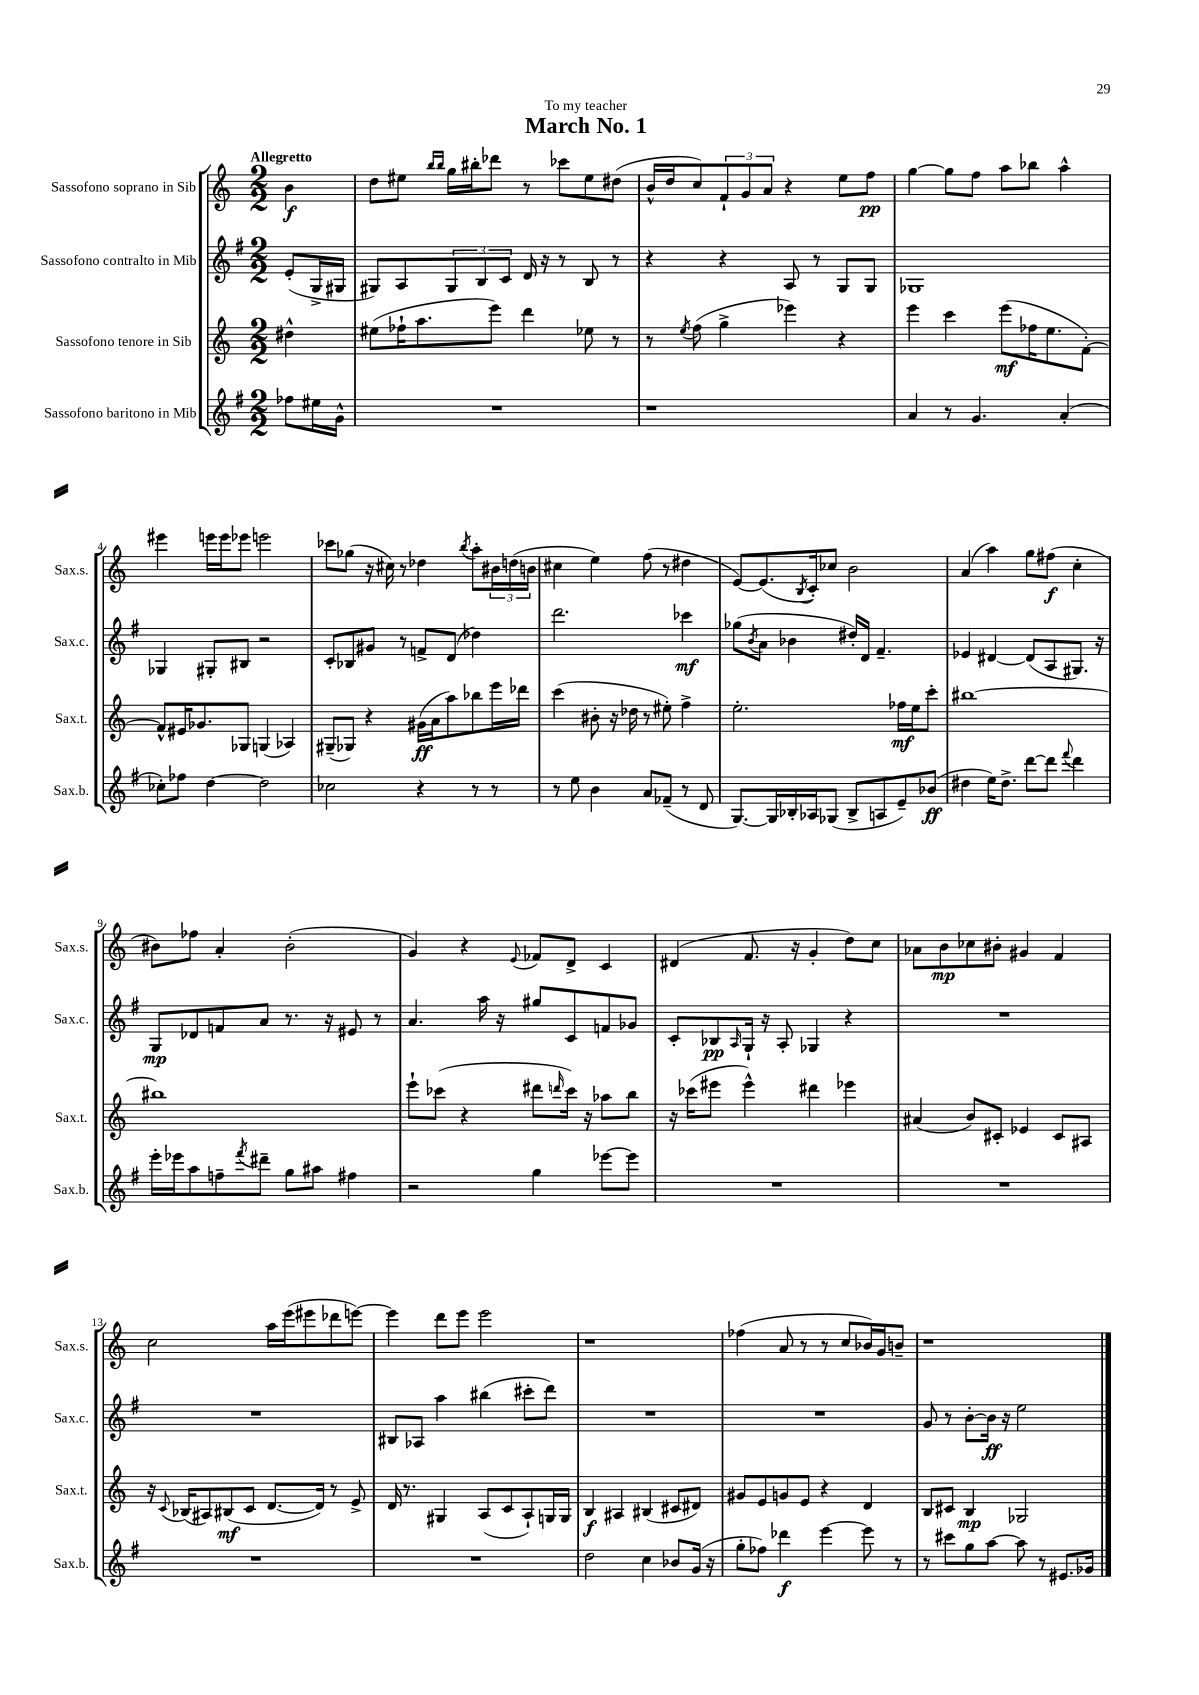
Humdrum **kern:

**kern	**kern	**kern	**kern
*staff4	*staff3	*staff2	*staff1
*clefG2	*clefG2	*clefG2	*clefG2
*k[f#]	*k[]	*k[f#]	*k[]
*M2/2	*M2/2	*M2/2	*M2/2
8ff-	4dd#^^	(8e'	4b
16ee#	.	16G^	.
16g^^	.	16G#	.
=	=	=	=
1r	(8ee#	8G#)	8dd
.	16ff-`	8A	8ee#
.	8.aa	.	.
.	.	.	16qqbb
.	.	.	16qqbb
.	.	12G#	16gg
.	.	.	16bb#'
.	.	12B	.
.	8eee)	.	8ddd-
.	.	12c	.
.	4ddd	16d	8r
.	.	16r	.
.	.	8r	8ccc-
.	8ee-	8B	8ee#
.	8r	8r	(8dd#
=	=	=	=
1r	8r	4r	16b^^
.	.	.	16dd
.	8qee	.	.
.	(8ff	.	8cc)
.	4gg^	4r	12f`
.	.	.	12g
.	.	.	12a
.	4eee-)	8A	4r
.	.	8r	.
.	4r	8G	8ee
.	.	8G	8ff
=	=	=	=
4a	4eee	1G-	[4gg
8r	4ccc	.	8gg]
4.g	.	.	8ff
.	(8eee	.	8aa
.	16ff-	.	8bb-
.	8.ee	.	.
(4a'	.	.	4aa^^
.	[8f')	.	.
=	=	=	=
8cc-')	8f^^]	4G-	4eee#
8ff-	16e#	.	.
.	8.g-	.	.
[4dd	.	8G#'	16eee
.	.	.	16eee
.	8G-	8B#	8eee-
2dd]	(4G	2r	2eee
.	4A-)	.	.
=	=	=	=
2cc-	(8G#~	8c'	8ccc-
.	8G-)	8B-	(8gg-
.	4r	8g#	16r
.	.	.	16cc#)
.	.	8r	8r
4r	(16g#	8f^	4dd-
.	16a	.	.
.	8aa)	(8d	.
.	.	.	8qbb
8r	8bb-	4dd-)	8aa'
8r	16eee	.	24b#
.	.	.	(24dd
.	16ddd-	.	.
.	.	.	24b
=	=	=	=
8r	(4ccc	2.ddd	4cc#
8ee	.	.	.
4b	8b#'	.	4ee)
.	16r	.	.
.	16dd-	.	.
8a	8r	.	(8ff
(8f-~	8ee#')	.	8r
8r	4ff^	4ccc-	4dd#
8d	.	.	.
=	=	=	=
[8.G)	2.ee'	(8gg-	[8e)
.	.	8qb	.
.	.	8a	(8.e]
16G]	.	.	.
16B-'	.	4b-	.
.	.	.	8qB
16A-	.	.	16c')
(8G-	.	.	8cc-
8B-^	.	16dd#')	2b
.	.	16d	.
8A	.	4.f#~	.
8e~)	16ff-	.	.
.	16ee	.	.
(8b-	8ccc'	.	.
=	=	=	=
4dd#	[1bb#	4e-	(4a
16ee)	.	[4d#	4aa)
8.dd#^	.	.	.
[8ddd	.	(8d#]	8gg
8ddd]	.	8A	(8ff#
8qqfff#	.	.	.
4ddd	.	8.G#)	4cc'
.	.	16r	.
=	=	=	=
16eee'	1bb#]	8G	8b#)
16eee-	.	.	.
8aa	.	8d-	8ff-
8ff~	.	8f	4a'
8qfff#	.	.	.
8ddd#~	.	8a	.
8gg	.	8.r	(2b#'
8aa#	.	.	.
.	.	16r	.
4ff#	.	8e#	.
.	.	8r	.
=	=	=	=
2r	8eee`	4.a	4g)
.	(8ccc-	.	.
.	4r	.	4r
.	.	16aa	.
.	.	16r	.
.	.	.	8qqe
4gg	8ddd#	8gg#	8f-
.	16qqddd	.	.
.	16ccc-)	8c	8d^
.	16r	.	.
[8eee-	8aa-	8f	4c
8eee-]	8bb	8g-	.
=	=	=	=
1r	16r	8c'	(4d#
.	(16ccc-	.	.
.	8eee#	8B-	.
.	.	16qqA	.
.	4eee#^^)	16G`	8.f
.	.	16r	.
.	.	8A'	.
.	.	.	16r
.	4ddd#	4G-	4g'
.	4eee-	4r	8dd)
.	.	.	8cc
=	=	=	=
1r	(4a#	1r	8a-
.	.	.	8b
.	8b)	.	8cc-
.	8c#'	.	8b#'
.	4e-	.	4g#
.	8c#	.	4f
.	8A#	.	.
=	=	=	=
1r	16r	1r	2cc
.	8qqc	.	.
.	(16B-	.	.
.	8A#)	.	.
.	(8B#	.	.
.	8c	.	.
.	[8.d	.	16aa
.	.	.	(16eee
.	.	.	8eee#
.	16d])	.	.
.	8r	.	8ddd-
.	8e^	.	[8eee)
=	=	=	=
1r	16d	8B#	4eee]
.	8.r	.	.
.	.	8A-	.
.	4G#	4aa	8ddd
.	.	.	8eee
.	(8A	(4bb#	2eee
.	8c	.	.
.	8A`)	8ccc#'	.
.	16G	8ddd)	.
.	16G	.	.
=	=	=	=
2dd	4B	1r	1r
.	4A#	.	.
4cc	(4B#	.	.
8b-	8c#	.	.
(16g	8d#)	.	.
16r	.	.	.
=	=	=	=
8gg'	8g#	1r	(4ff-
8ff-)	8e	.	.
4ddd-	8g	.	8a
.	8e	.	8r
[4eee	4r	.	8r
.	.	.	8cc
8eee]	4d	.	16b-)
.	.	.	16g
8r	.	.	8b~
=	=	=	=
8r	8B	8g	1r
8ccc#	8c#	8r	.
8gg	4B	[8b'	.
[8aa	.	16b]	.
.	.	16r	.
8aa]	2G-	2ee	.
8r	.	.	.
8.e#	.	.	.
16g-	.	.	.
==	==	==	==
*-	*-	*-	*-
